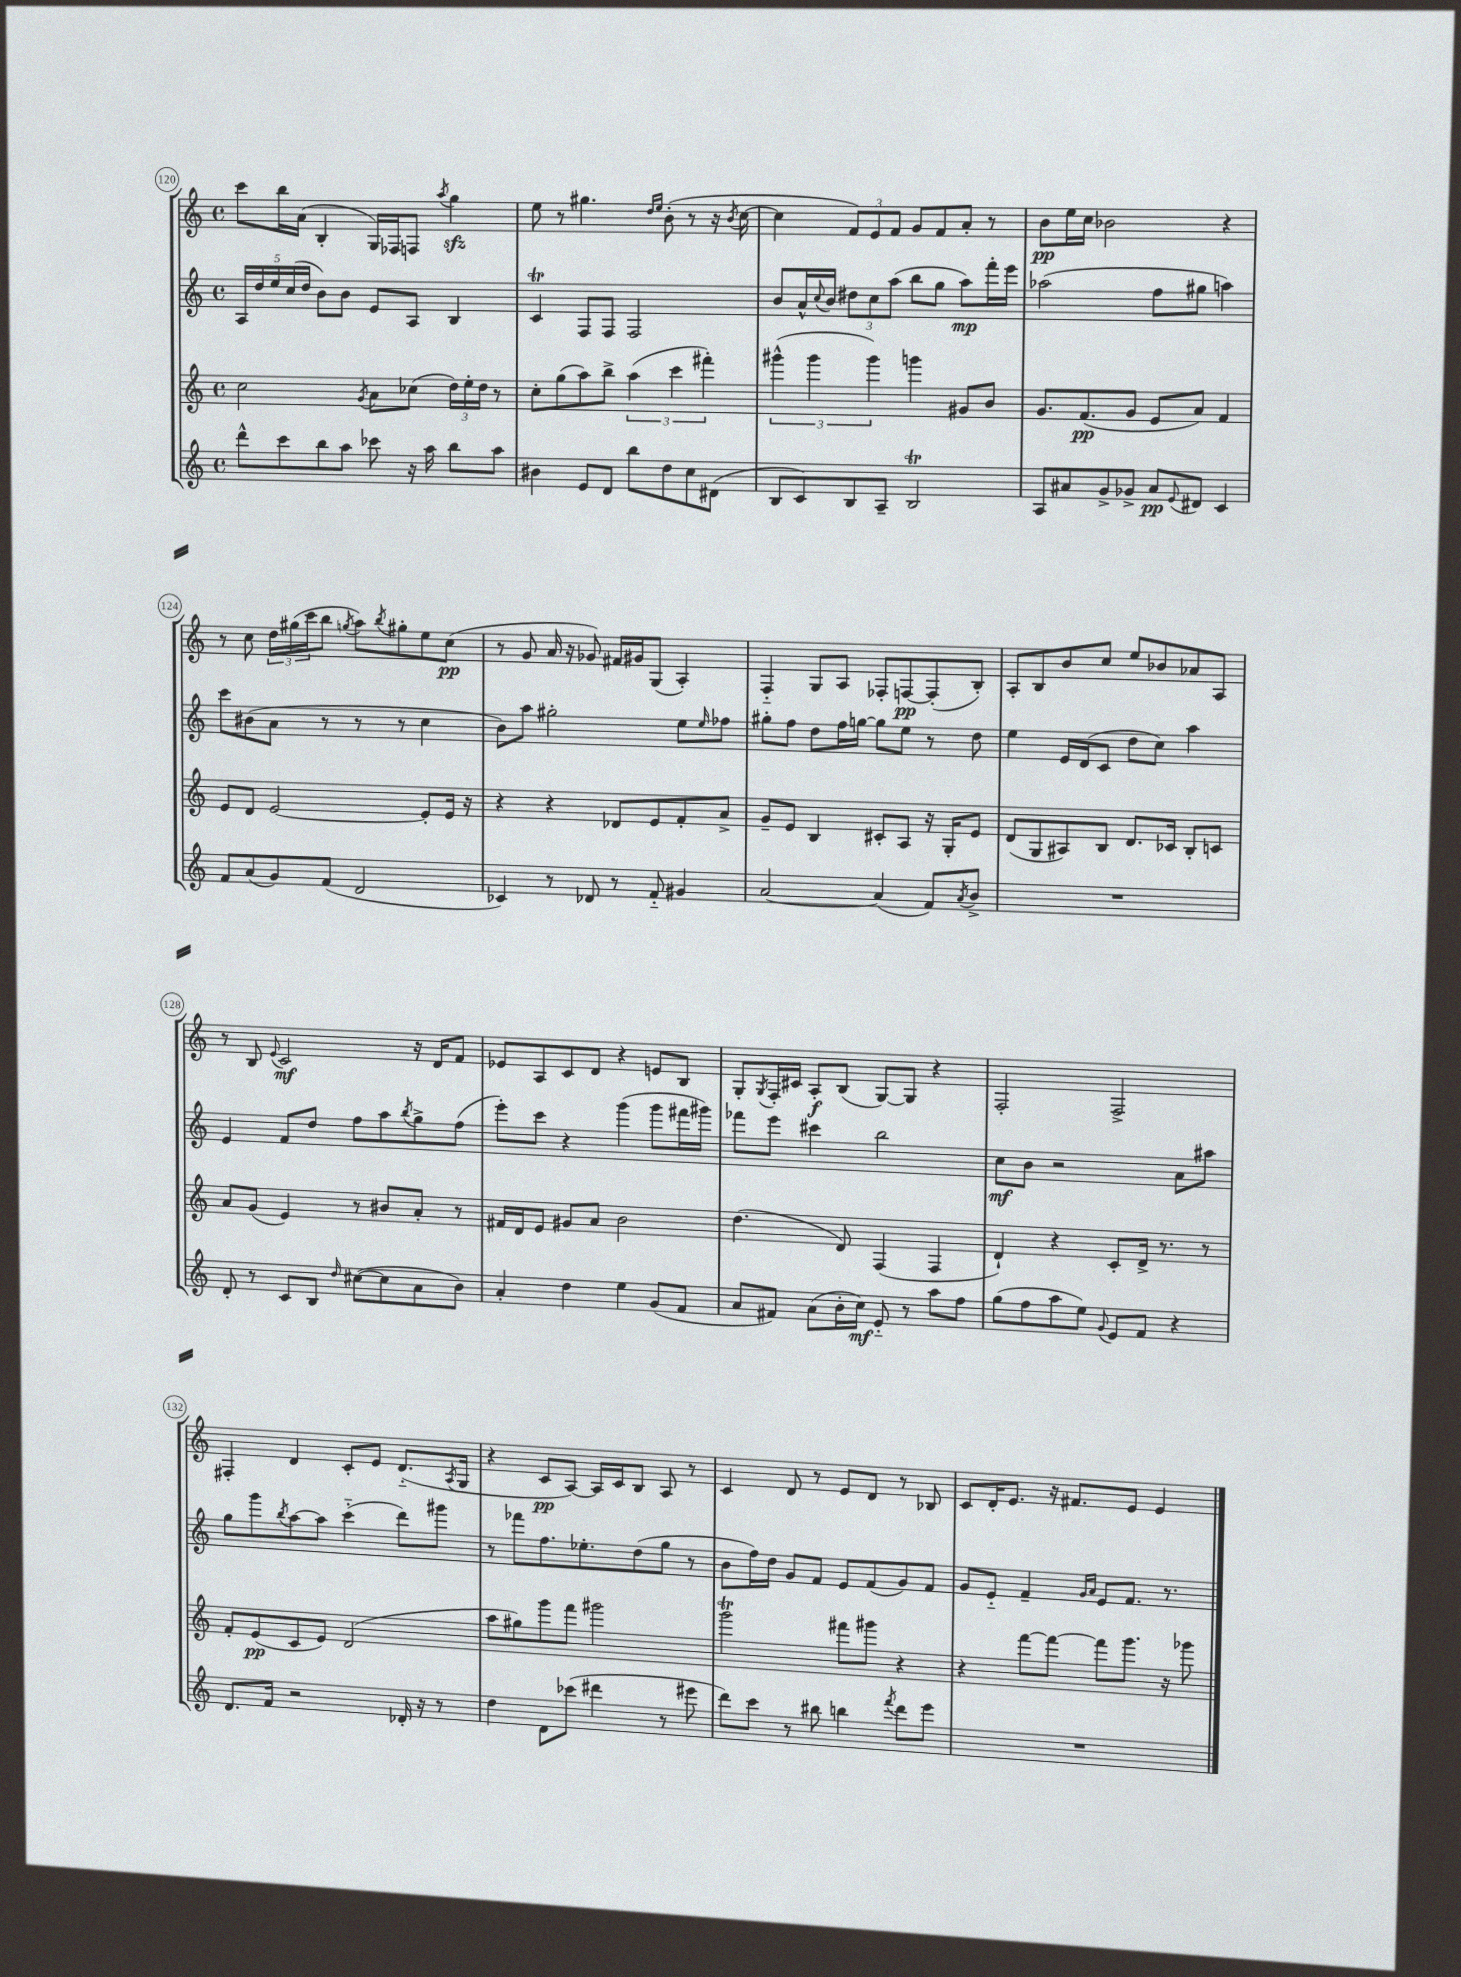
<<
\new StaffGroup <<
\new Staff = "s0" {
    \clef treble \key c \major \defaultTimeSignature \time 4/4
    c'''8 b''16 a'16( b4-. g16) fes16 f8 \acciaccatura { a''8 } g''4\sfz |
    e''8 r8 gis''4. \grace { d''16 e''16 } b'8-.( r8 r16 \acciaccatura { b'8 } c''16~ |
    c''4 \tuplet 3/2 { f'8) e'8 f'8 } g'8 f'8 a'8-. r8 |
    b'8\pp e''16 c''16 bes'2 r4 |
    r8 c''8 \tuplet 3/2 { d''16 gis''16( c'''16 } b''8 \acciaccatura { g''8 } a''8) \acciaccatura { b''8 } gis''8-. e''8 c''8\pp( |
    r8 g'8 a'16 r16 ges'8) fis'16 gis'16 g8( a4-.) |
    f4-_ g8 a8 fes8-. f8~\pp f8-.( b8-.) |
    a8-. b8 b'8 c''8 e''8 bes'8 aes'8 a8 |
    r8 b8 \appoggiatura { e'8 } c'2\mf r16 d'16 f'8 |
    ees'8 a8 c'8 d'8 r4 e'8 b8 |
    g8-. \acciaccatura { g8 } f16-. cis'16 a8-.\f b8( g8~) g8 r4 |
    f2-. f2-> |
    fis4-. d'4 c'8-. e'8 d'8.-_( \acciaccatura { a8 } g16 |
    r4 c'8\pp a8~) a16 c'16 b8 a8 r8 |
    c'4 d'8 r8 e'8 d'8 r8 bes8 |
    c'8 d'16-. e'8. r16 fis'8. e'8 e'4 \bar "|." |
}
\new Staff = "s1" {
    \clef treble \key c \major \defaultTimeSignature \time 4/4
    \tuplet 5/4 { a16 d''16 e''16 c''16( d''16 } b'8) b'8 e'8 a8 b4 |
    c'4\trill f8 f8 f2 |
    b'8 a'16-^ \appoggiatura { c''8 } b'16 \tuplet 3/2 { dis''8 c''8 a''8( } b''8 g''8 a''8\mp) f'''16-. e'''16 |
    aes''2( f''8 gis''8 a''4) |
    c'''8 bis'8( a'8 r8 r8 r8 c''4 |
    b'8) a''8 gis''2-. e''8 \grace { e''16 } fes''8 |
    gis''8-. f''8 d''8 f''16 g''16~ g''8 e''8 r8 d''8 |
    e''4 e'16 d'16( c'8 d''8 c''8) a''4 |
    e'4 f'8 d''8 f''8 a''8 \acciaccatura { b''8 } g''8-> f''8( |
    e'''8-.) c'''8 r4 g'''4( g'''8 fis'''16 gis'''16) |
    fes'''8 e'''8 cis'''4 b''2 |
    c''8\mf b'8 r2 a'8 ais''8 |
    g''8 g'''8 \acciaccatura { b''8 } a''8~ a''8 c'''4-_( d'''8) gis'''8 |
    r8 fes'''8 f''8. ees''8.-. d''8( g''8 r8 |
    b'8 f''16) d''16 g'8 f'8 e'8 f'8( g'8) f'8 |
    g'8 e'8-_ f'4-- \grace { g'16 a'16 } e'8 f'8. r8. \bar "|." |
}
\new Staff = "s2" {
    \clef treble \key c \major \defaultTimeSignature \time 4/4
    c''2 \acciaccatura { g'8 } a'8 ces''8( \tuplet 3/2 { d''16) e''16-. d''16 } r8 |
    c''8-. g''8( a''8) b''8-> \tuplet 3/2 { a''4( c'''4 fis'''4-.) } |
    \tuplet 3/2 { gis'''4-^( gis'''4 gis'''4) } g'''4 gis'8 b'8 |
    g'8. f'8.\pp( g'8 e'8 a'8) f'4 |
    e'8 d'8 e'2~ e'8-. e'16 r16 |
    r4 r4 des'8 e'8 f'8-. a'8-> |
    g'8-- e'8 b4 cis'8-. a8 r16 g16-. e'8 |
    d'8( g8 ais8) b8 d'8. ces'16 b8-. c'8 |
    a'8 g'8( e'4) r8 bis'8 a'8-. r8 |
    fis'16 d'16 e'8 gis'8 a'8 b'2 |
    d''4.( d'8) f4( f4 |
    d'4-!) r4 c'8-. d'16-> r8. r8 |
    f'8-. e'8\pp( c'8 e'8) d'2( |
    a''8 gis''8) g'''8 f'''8 gis'''2 |
    g'''2\trill fis'''8 gis'''8 r4 |
    r4 f'''8~ f'''8~ f'''8 g'''8. r16 ges'''8 \bar "|." |
}
\new Staff = "s3" {
    \clef treble \key c \major \defaultTimeSignature \time 4/4
    d'''8-^ c'''8 b''8 a''8 ces'''8 r16 a''16 b''8 a''8 |
    bis'4 e'8 d'8 b''8 d''8 c''8 dis'8( |
    b8 c'8) b8 a8-- b2\trill |
    a8 ais'8 g'8-> ges'8-> ais'8\pp \appoggiatura { e'8 } dis'8 c'4 |
    f'8 a'8( g'8) f'8( d'2 |
    ces'4) r8 des'8 r8 f'8-_ gis'4 |
    a'2~ a'4( f'8) \acciaccatura { a'8 } b'8-> |
    R1 |
    d'8-. r8 c'8 b8 \grace { d''16 } cis''8~( cis''8 a'8 b'8) |
    a'4-. d''4 e''4 g'8( f'8 |
    a'8 fis'8) a'8( b'16-. c''16\mf) e'8-_ r8 a''8 f''8 |
    g''8( f''8 a''8 e''8) \appoggiatura { g'8 } e'8 f'8 r4 |
    d'8. f'16 r2 des'16-. r16 r8 |
    d''4 d'8 ces'''8( dis'''4 r8 eis'''8 |
    d'''8) c'''8 r8 bis''8 b''4 \acciaccatura { f'''8 } d'''8 e'''8 |
    R1 \bar "|." |
}
>>
>>
\layout { \context { \Score currentBarNumber = #120 \override BarNumber.stencil = #(make-stencil-circler 0.1 0.3 ly:text-interface::print) } }
